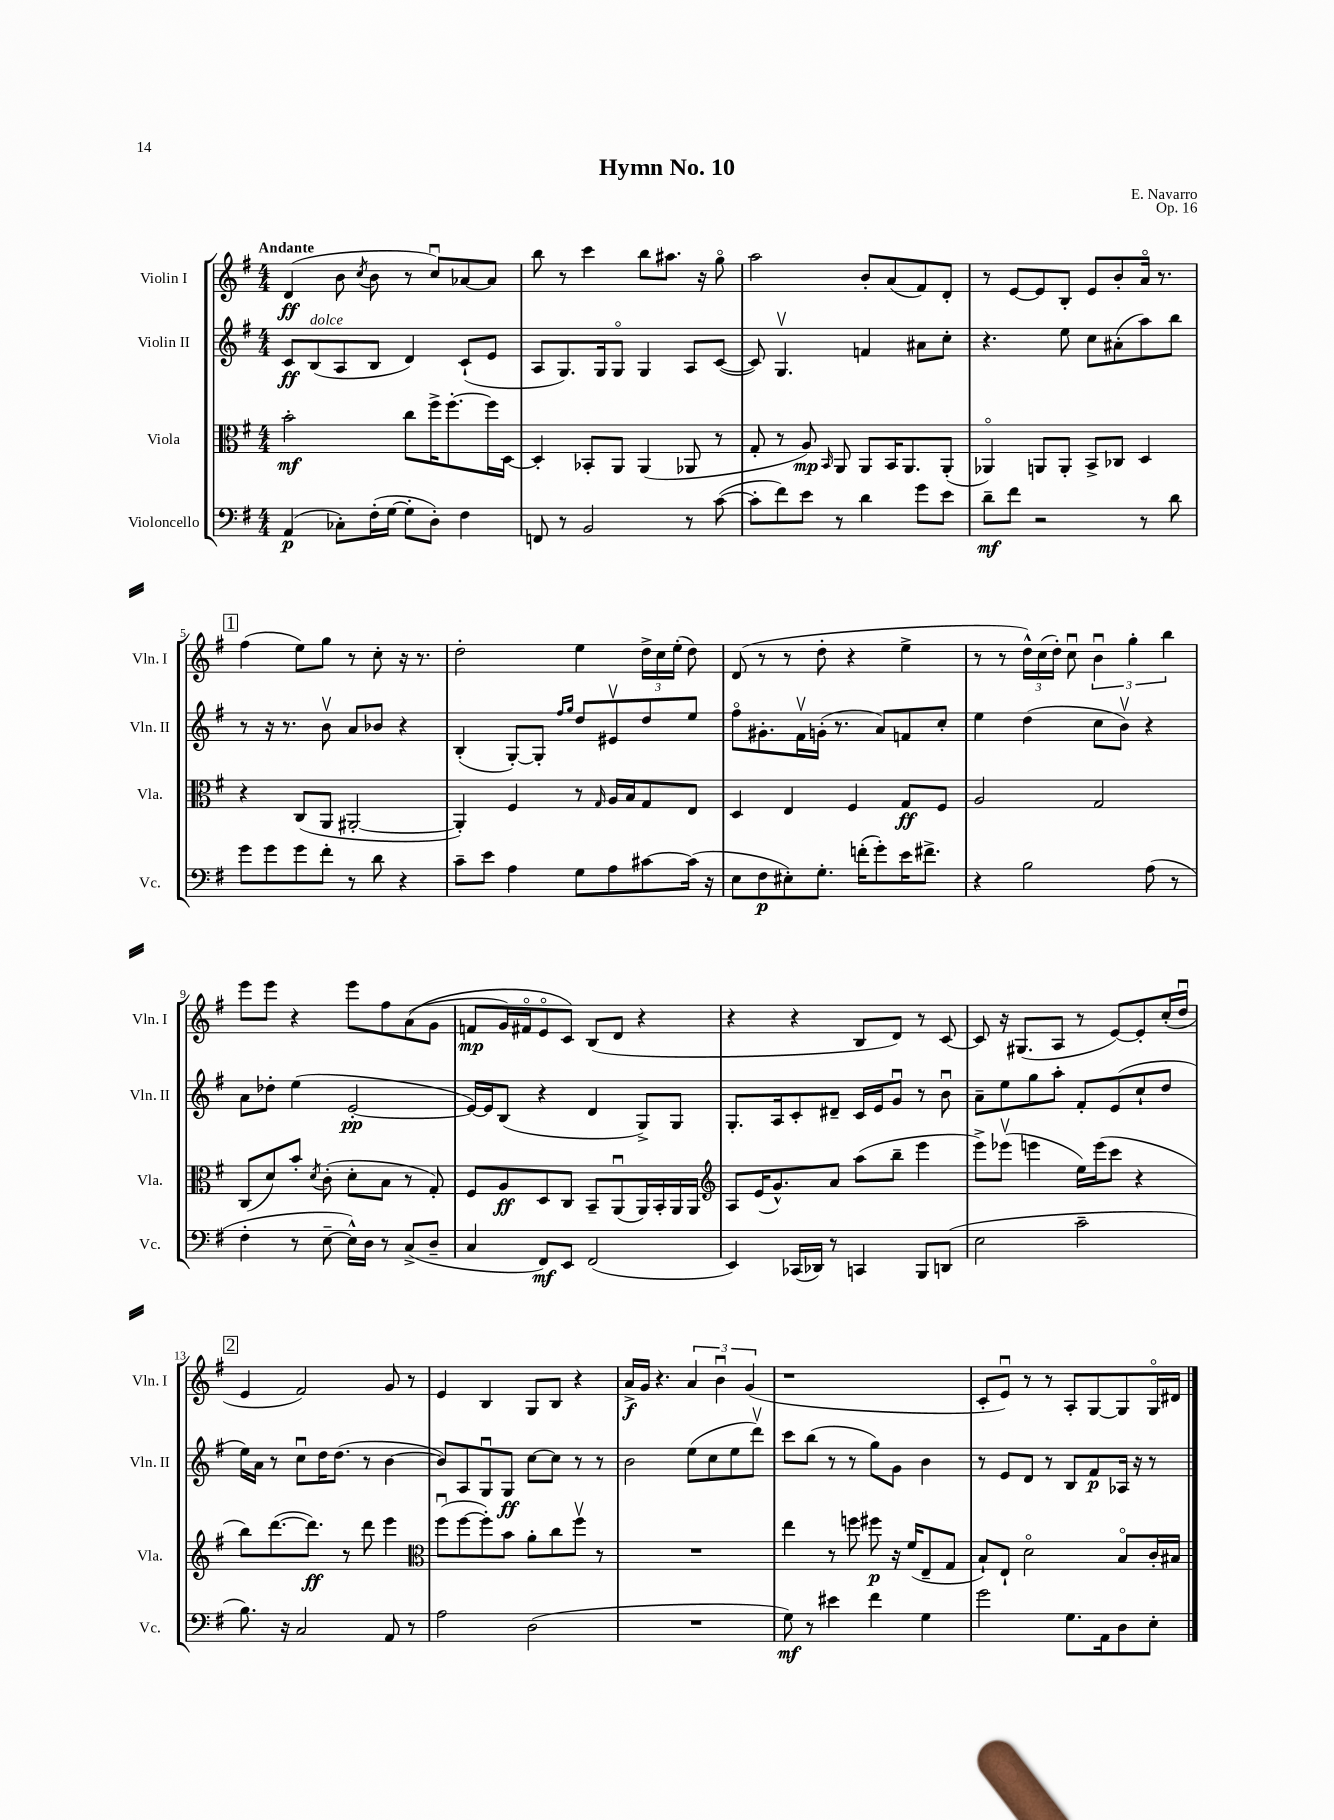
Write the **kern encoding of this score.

**kern	**kern	**kern	**kern
*staff4	*staff3	*staff2	*staff1
*clefF4	*clefC3	*clefG2	*clefG2
*k[f#]	*k[f#]	*k[f#]	*k[f#]
*M4/4	*M4/4	*M4/4	*M4/4
(4AA	2b'	8c	(4d
.	.	(8B	.
8C-')	.	8A	8b
.	.	.	8qcc
(16F#'	.	8B	8b
[16G	.	.	.
8G']	8cc	4d)	8r
8D')	16ff#^	.	8ccu)
.	[8.ff#'	.	.
4F#	.	(8c`	[8a-
.	16ff#]	8e	8a-]
.	[16D	.	.
=	=	=	=
8FF	4D']	8A	8bb
8r	.	8.G)	8r
2BB	8BB-'	.	4ccc
.	.	16G	.
.	8AA	8Go	.
.	(4AA	4G	8bb
.	.	.	8.aa#
8r	8AA-	8A	.
.	.	.	16r
([8c	8r	([8c	8ggo
=	=	=	=
8c']	8G'	8c])	2aa
8f#)	8r	4.Gv	.
8e	8A)	.	.
.	16qqBB	.	.
8r	8AA	.	.
4d	8AA	4f	8b'
.	16BB	.	(8a
.	8.AA	.	.
8g	.	8a#	8f#)
8e	(8AA'	8cc'	8d'
=	=	=	=
8d~	4AA-o)	4.r	8r
8f#	.	.	[8e
2r	8AA	.	8e]
.	8AA'	8ee	8B'
.	8BB^	8cc	8e
.	8C-	(8a#'	8b'
8r	4D	8aa)	16ao
.	.	.	8.r
8d	.	8bb	.
=	=	=	=
8g	4r	8r	(4ff#
8g	.	16r	.
.	.	8.r	.
8g	(8C	.	8ee)
8f#'	8AA	8bv	8gg
8r	[2AA#'	8a	8r
8d	.	8b-	8cc'
4r	.	4r	16r
.	.	.	8.r
=	=	=	=
8c~	4AA#'])	(4B'	2dd'
8e	.	.	.
4A	4F#	[8G')	.
.	.	8G']	.
.	.	16qqff#	.
.	.	16qqgg	.
8G	8r	8dd	4ee
.	16qqG	.	.
8A	16A	8e#v	.
.	16B	.	.
[8c#	8G	8dd	24dd^
.	.	.	24cc
.	.	.	(24ee'
(16c#]	8E	8ee	8dd)
16r	.	.	.
=	=	=	=
8E	4D	8ff#o	(8d
8F#	.	8.g#'	8r
8E#')	4E	.	8r
.	.	16f#v	.
8.G'	.	(16g'	8dd'
.	.	8.r	.
.	4F#	.	4r
(16f'	.	.	.
8g')	.	8a)	.
16e	8G	8f	4ee^
8.f#^	.	.	.
.	8F#	8cc'	.
=	=	=	=
4r	2A	4ee	8r
.	.	.	8r
2B	.	(4dd	24dd^^)
.	.	.	(24cc
.	.	.	24dd')
.	.	.	8ccu
.	2G	8cc	6bu
.	.	8bv)	.
.	.	.	6gg'
(8A	.	4r	.
.	.	.	6bb
8r	.	.	.
=	=	=	=
4F#'	(8C	8a	8eee
.	8d)	8dd-'	8eee
8r	8b'	(4ee	4r
.	8qd	.	.
[8E~	(8c'	.	.
16E^^])	8d'	[2e'	8eee
16D	.	.	.
8r	8B	.	8ff#
(8C^	8r	.	&((8a
8D~	8G')	.	8g
=	=	=	=
4C	8F#	16e_)	8f
.	.	16e]	.
.	8A	(8B	16g)
.	.	.	16f#o
8FF#)	8D	4r	8eo
8EE	8C	.	8c&)
(2FF#	8BB~	4d	(8B
.	(8AAu	.	8d
.	16AA)	8G^)	4r
.	16BB'	.	.
.	16AA	8G	.
.	16AA	.	.
=	=	=	=
*	*clefG2	*	*
4EE)	8A	8.G'	4r
.	(16e	.	.
.	8.g^^)	16A	.
(16CC-	.	8c'	4r
16DD-)	.	.	.
8r	8a	8d#~	.
4CC	(8aa	16c	8B
.	.	16e	.
.	8bb~	8gu	8d)
8BBB	4eee	8r	8r
(8DD	.	8bu	[8c
=	=	=	=
2E	8eee^)	8a~	8c]
.	(8eee-v	8ee	16r
.	.	.	(8.G#
.	4eee	8gg	.
.	.	8aa'	8A
2c~	16ee)	8f#'	8r
.	(16eee	.	.
.	8ccc	(8e	[8e)
.	4r	8cc`	8e']
.	.	8dd	(16cc'
.	.	.	16ddu
=	=	=	=
8.B)	8bb)	16ee)	4e
.	.	16a	.
.	([8.ddd	8r	.
16r	.	.	.
2C	.	8ccu	2f#)
.	8.ddd])	.	.
.	.	16dd	.
.	.	(8.dd	.
.	8r	.	.
.	8ddd	8r	.
8AA	4eee	[4b	8g
8r	.	.	8r
=	=	=	=
*	*clefC3	*	*
2A	(8ff#u	8b])	4e
.	[8ff#	8A	.
.	8ff#'])	8Gu	4B
.	8b	8G	.
(2D	8a'	[8cc	8G
.	8cc	8cc]	8B
.	8ff#v	8r	4r
.	8r	8r	.
=	=	=	=
1r	1r	2b	16a^
.	.	.	16g
.	.	.	4.r
.	.	(8ee	6a
.	.	8cc	.
.	.	.	6bu
.	.	8ee	.
.	.	.	(6g
.	.	8dddv)	.
=	=	=	=
8G)	4ee	8ccc	1r
8r	.	(8bb	.
4e#	8r	8r	.
.	8ff	8r	.
4f#	8ff#	8gg)	.
.	16r	8g	.
.	(16f#	.	.
4G	8E~	4b	.
.	8G	.	.
=	=	=	=
2g	8B`)	8r	8c'
.	8E`	8e	8eu)
.	2do	8d	8r
.	.	8r	8r
8.G	.	8B	8A'
.	.	8f#	[8G
16AA	.	.	.
8D	8Bo	16A-	8G]
.	.	16r	.
8E'	16c'	8r	16Go
.	16B#	.	16d#
==	==	==	==
*-	*-	*-	*-
